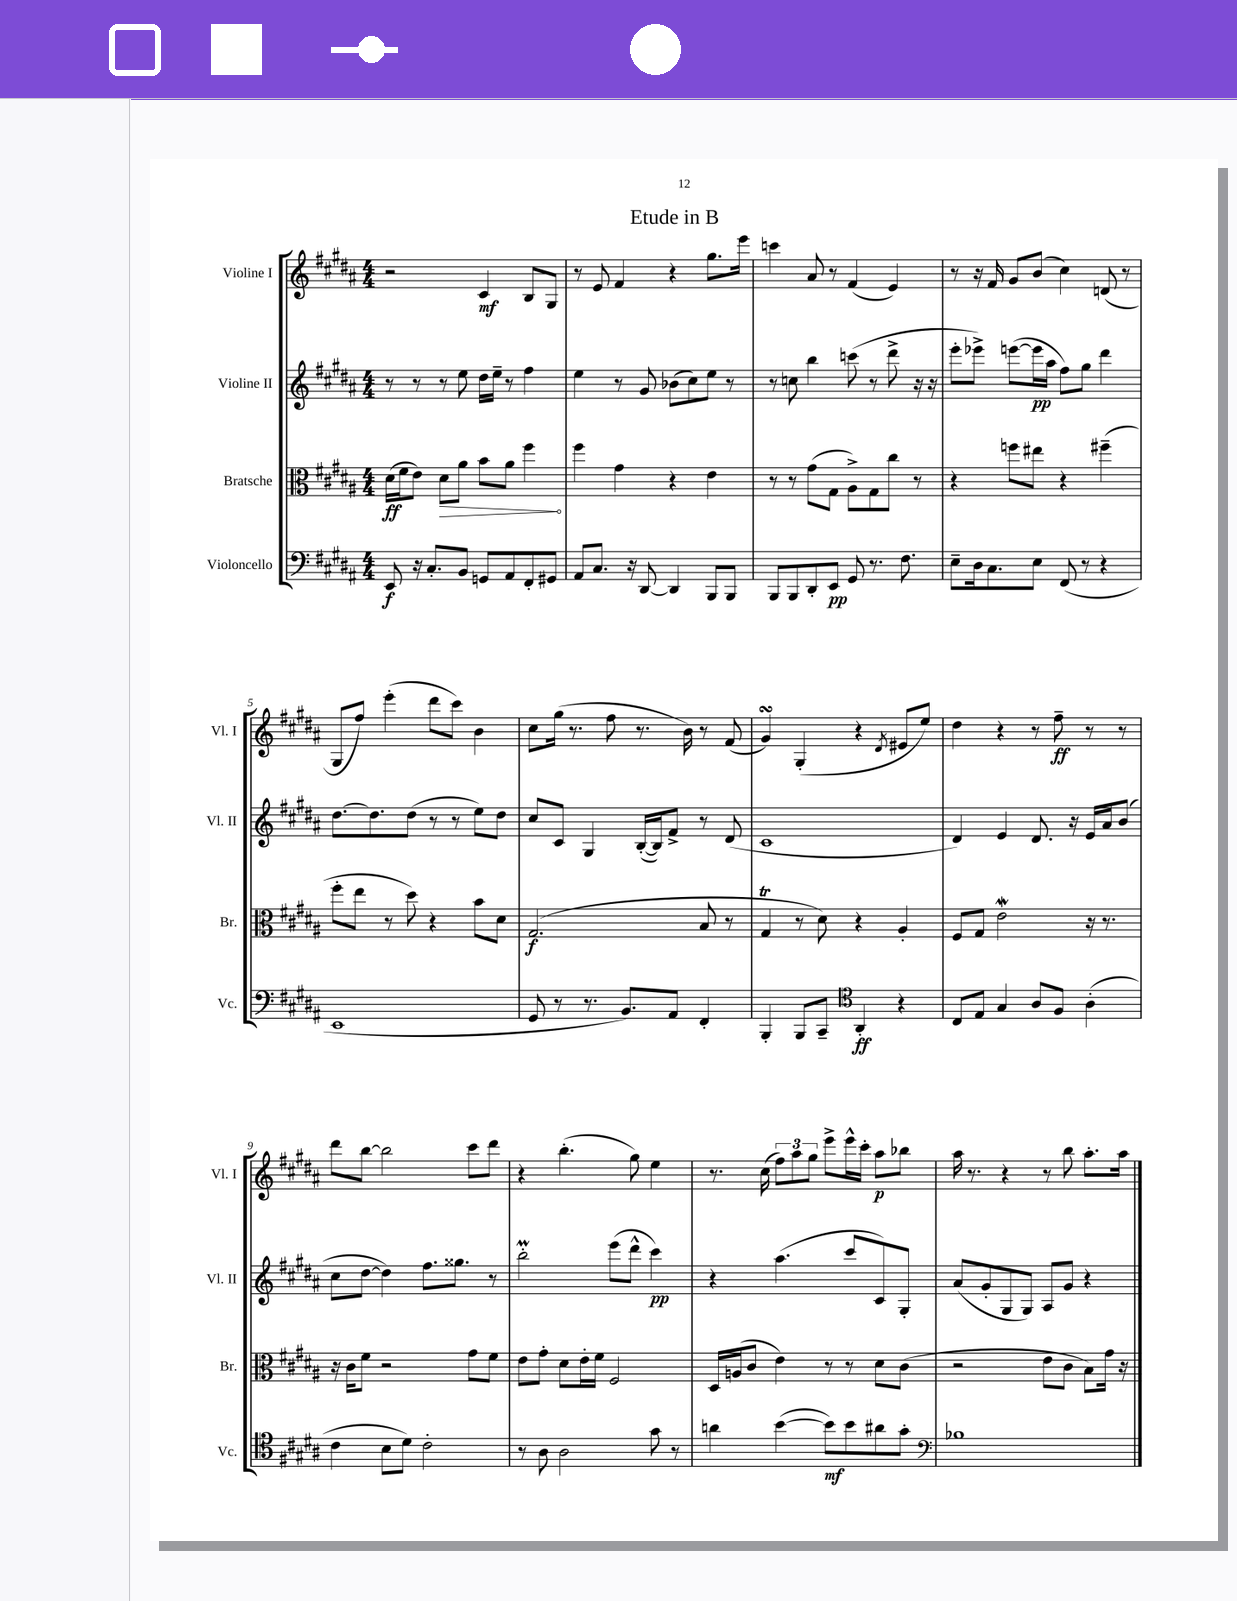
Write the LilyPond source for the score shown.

\header { title = "Etude in B" }
<<
\new StaffGroup <<
\new Staff = "s0" \with { instrumentName = "Violine I" shortInstrumentName = "Vl. I" } {
    \clef treble \key b \major \numericTimeSignature \time 4/4
    r2 cis'4\mf b8 gis8 |
    r8 e'8 fis'4 r4 gis''8. e'''16 |
    c'''4 ais'8 r8 fis'4( e'4) |
    r8 r16 fis'16 gis'8 b'8( cis''4) d'8( r8 |
    gis8 fis''8) e'''4-.( dis'''8 cis'''8) b'4 |
    cis''8 gis''16( r8. fis''8 r8. b'16) r8 fis'8( |
    gis'4\turn) gis4-.( r4 \acciaccatura { dis'8 } eis'8 e''8) |
    dis''4 r4 r8 fis''8--\ff r8 r8 |
    dis'''8 b''8~ b''2 cis'''8 dis'''8 |
    r4 b''4.-.( gis''8) e''4 |
    r8. cis''16( \tuplet 3/2 { fis''8) ais''8 gis''8 } e'''8-> e'''16-^ cis'''16-. ais''8\p bes''8 |
    ais''16 r8. r4 r8 b''8 ais''8.-. ais''16 \bar "|." |
}
\new Staff = "s1" \with { instrumentName = "Violine II" shortInstrumentName = "Vl. II" } {
    \clef treble \key b \major \numericTimeSignature \time 4/4
    r8 r8 r8 e''8 dis''16 e''16-- r8 fis''4 |
    e''4 r8 gis'8 bes'8( cis''8) e''8 r8 |
    r8 c''8 b''4 c'''8( r8 dis'''8-> r16 r16 |
    e'''8-. ees'''8->) e'''8~( e'''16\pp ais''16 fis''8) gis''8 dis'''4 |
    dis''8.~ dis''8. dis''8( r8 r8 e''8) dis''8 |
    cis''8 cis'8 gis4 b16~-.( b16) fis'8-> r8 dis'8( |
    cis'1 |
    dis'4) e'4 dis'8. r16 e'16 ais'16 b'8( |
    cis''8 dis''8~ dis''4) fis''8. gisis''8. r8 |
    b''2-.\prall e'''8( dis'''8-^ cis'''4\pp) |
    r4 ais''4.( cis'''8 cis'8) gis8-. |
    ais'8( gis'8-. gis8 gis8) ais8 gis'8 r4 \bar "|." |
}
\new Staff = "s2" \with { instrumentName = "Bratsche" shortInstrumentName = "Br." } {
    \clef alto \key b \major \numericTimeSignature \time 4/4
    dis'16\ff( fis'16 e'8) \once \override Hairpin.circled-tip = ##t dis'8\> ais'8 b'8 ais'8 fis''4\! |
    fis''4 gis'4 r4 e'4 |
    r8 r8 gis'8( gis8 ais8->) gis8 cis''8 r8 |
    r4 f''8 eis''8 r4 fis''4--( |
    fis''8-. e''8 r8 dis''8) r4 b'8 dis'8 |
    gis2.\f( b8 r8 |
    gis4\trill r8 dis'8) r4 ais4-. |
    fis8 gis8 e'2\mordent r16 r8. |
    r16 cis'16 fis'8 r2 gis'8 fis'8 |
    e'8 gis'8-. dis'8 e'16-. fis'16 fis2 |
    dis16 a16( cis'8 e'4) r8 r8 dis'8 cis'8( |
    r2 e'8 cis'8 b8) gis'16 r16 \bar "|." |
}
\new Staff = "s3" \with { instrumentName = "Violoncello" shortInstrumentName = "Vc." } {
    \clef bass \key b \major \numericTimeSignature \time 4/4
    e,8\f r16 cis8.-. b,8 g,8 ais,8 fis,8-. gis,8 |
    ais,8 cis8. r16 dis,8~ dis,4 b,,8 b,,8 |
    b,,8 b,,8 dis,8-. e,8\pp gis,8 r8. fis8. |
    e8-- dis16 cis8. e8 fis,8( r8 r4 |
    e,1 |
    gis,8 r8 r8. b,8.) ais,8 fis,4-. |
    b,,4-. b,,8 cis,8-- \clef tenor ais,4-.\ff r4 |
    cis8 e8 gis4 ais8 fis8 ais4-.( |
    cis'4 b8 dis'8) cis'2-. |
    r8 ais8 ais2 gis'8 r8 |
    a'4 b'4~( b'8\mf) b'8 ais'8 gis'8-. |
    \clef bass bes1 \bar "|." |
}
>>
>>
